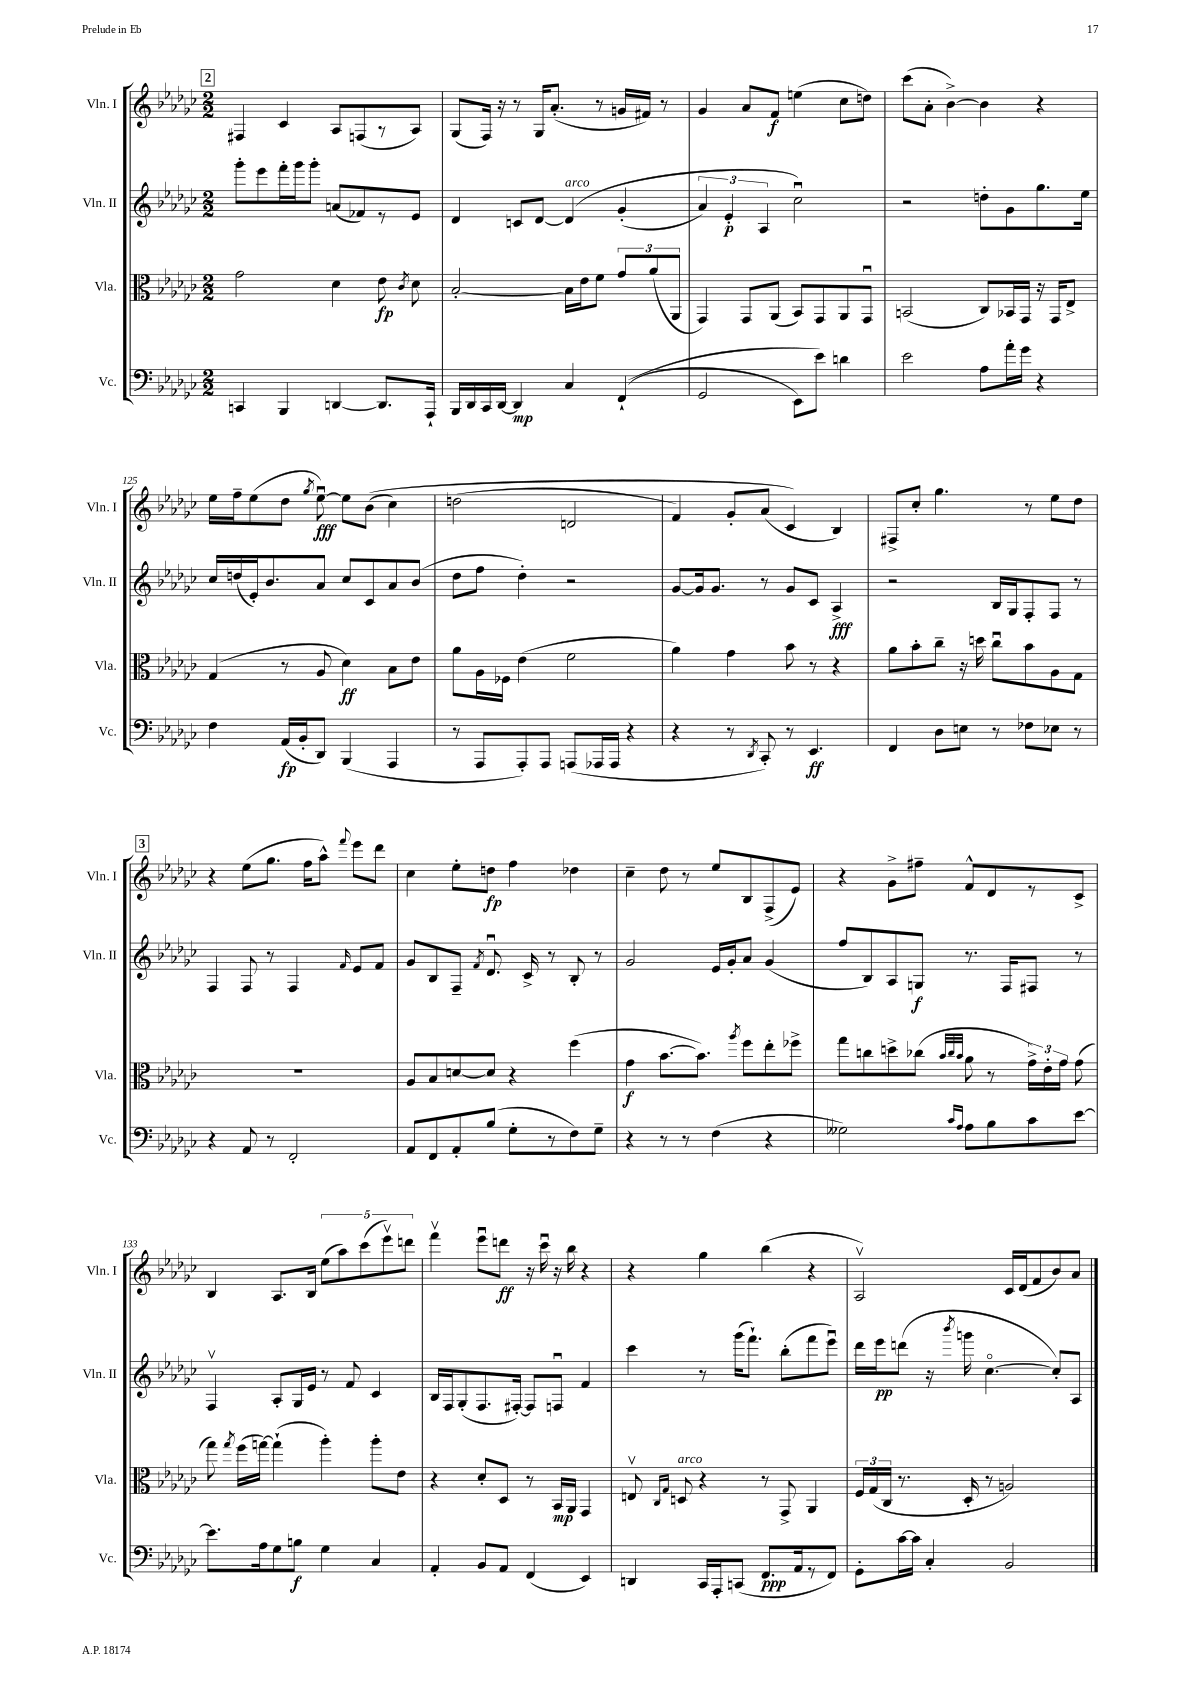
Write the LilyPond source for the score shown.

<<
\new StaffGroup <<
\new Staff = "s0" \with { instrumentName = "Vln. I" shortInstrumentName = "Vln. I" } {
    \clef treble \key ges \major \numericTimeSignature \time 2/2
    \autoBeamOff \mark \markup { \box "2" } fis4 ces'4 aes8[ f8( r8 aes8]) |
    ges8[( f16]) r16 r8 ges16[ aes'8.]-.( r8 g'16[ fis'16]) r8 |
    ges'4 aes'8[ f'8]\f e''4( ces''8[ d''8]) |
    ces'''8[( aes'8]-. bes'4~->) bes'4 r4 |
    ees''16[ f''16-- ees''8( des''8] \acciaccatura { ges''8 } ees''8~\downbow\fff) ees''8[ bes'8](\( ces''4) |
    d''2( d'2 |
    f'4) ges'8[-. aes'8]( ces'4\) bes4) |
    fis8[-> ces''8]-. ges''4. r8 ees''8[ des''8] |
    \mark \markup { \box "3" } r4 ees''8[( ges''8.] f''16[ aes''8]-^) \appoggiatura { f'''8 } ees'''8[ des'''8] |
    ces''4 ees''8[-. d''8]\fp f''4 des''4 |
    ces''4-- des''8 r8 ees''8[ bes8 f8->( ees'8]) |
    r4 ges'8[-> fis''8]-- f'8[-^ des'8 r8 ces'8]-> |
    bes4 aes8.[ bes16] \tuplet 5/4 { ees''8[( aes''8) ces'''8( ees'''8\upbow) d'''8] } |
    f'''4\upbow ees'''8[\downbow d'''8]\ff r16 ces'''16\downbow r16 bes''16 r4 |
    r4 ges''4 bes''4( r4 |
    aes2\upbow) ces'16[ des'16( f'8 bes'8) aes'8] \bar "|." |
}
\new Staff = "s1" \with { instrumentName = "Vln. II" shortInstrumentName = "Vln. II" } {
    \clef treble \key ges \major \numericTimeSignature \time 2/2
    \autoBeamOff \mark \markup { \box "2" } ges'''8[-. ees'''8 f'''16-. ges'''16 ges'''8]-. a'8[( fes'8) r8 ees'8] |
    des'4 c'8[ des'8]~ des'4^\markup { \italic "arco" }\( ges'4-.( |
    \tuplet 3/2 { aes'4) ees'4-.\p aes4 } ces''2\downbow\) |
    r2 d''8[-. ges'8 ges''8. ees''16] |
    ces''16[ d''16( ees'16-.) bes'8. aes'8] ces''8[ ces'8 aes'8 bes'8]( |
    des''8[ f''8] des''4-.) r2 |
    ges'8[~ ges'16 ges'8.] r8 ges'8[ ces'8] aes4->\fff |
    r2 bes16[ ges16 f8-. f8] r8 |
    \mark \markup { \box "3" } f4 f8 r8 f4 \grace { f'16 } ees'8[ f'8] |
    ges'8[ bes8 f8]-- \acciaccatura { f'8 } des'8.\downbow ces'16-> r8 bes8-. r8 |
    ges'2 ees'16[ ges'16-. aes'8] ges'4( |
    f''8[ bes8) aes8 g8]\f r8. f16[ fis8] r8 |
    f4\upbow aes8[-. ges16 ees'16] r8 f'8 ces'4 |
    bes16[ f16 ges8-.( f8. fis16]~-.) fis8[ f8]\downbow f'4 |
    ces'''4 r8 ges'''16[( f'''8.]-!) bes''8[-.( f'''8 ees'''8]\downbow) |
    des'''16[ ees'''16\pp d'''8]( r16 \acciaccatura { bes'''8 } g'''16 ces''4.~\flageolet ces''8[-.) aes8] \bar "|." |
}
\new Staff = "s2" \with { instrumentName = "Vla." shortInstrumentName = "Vla." } {
    \clef alto \key ges \major \numericTimeSignature \time 2/2
    \autoBeamOff \mark \markup { \box "2" } ges'2 des'4 ees'8\fp \acciaccatura { ces'8 } des'8 |
    bes2~-. bes16[ ees'16 f'8] \tuplet 3/2 { ges'8[ aes'8( aes,8] } |
    ges,4) ges,8[ aes,8]( bes,8[) ges,8 aes,8 ges,8]\downbow |
    b,2( ces8[) bes,16 ges,16] r16 ges,16[ ees8]-> |
    ges4( r8 aes8 des'4\ff) bes8[ ees'8] |
    aes'8[ aes16 fes16] ees'4( f'2 |
    aes'4) ges'4 bes'8 r8 r4 |
    aes'8[ bes'8-. ces''8]-- r16 d''16 ces''8[\downbow bes'8 aes8 ges8] |
    \mark \markup { \box "3" } R1 |
    aes8[ bes8 d'8~ d'8] r4 f''4( |
    ges'4\f bes'8.[~ bes'8.]) \acciaccatura { aes''8 } f''8[ ees''8-. fes''8]-> |
    ges''8[ c''8 d''8-> ces''8]( \grace { bes'32[ ces''32 bes'32] } aes'8 r8 \tuplet 3/2 { ges'16[->) ees'16-. ges'16] } ges'8( |
    ges''8) \acciaccatura { ges''8 } f''16[( g''16]~) g''4-!( aes''4-.) aes''8[-. ees'8] |
    r4 des'8[-. des8] r8 bes,16[\mp aes,16] ges,4 |
    e8\upbow \grace { ces16[ ges16] } d8^\markup { \italic "arco" } r4 r8 ges,8-> aes,4 |
    \tuplet 3/2 { f16[ ges16( ces16] } r8. des16-. r8 a2) \bar "|." |
}
\new Staff = "s3" \with { instrumentName = "Vc." shortInstrumentName = "Vc." } {
    \clef bass \key ges \major \numericTimeSignature \time 2/2
    \autoBeamOff \mark \markup { \box "2" } c,4 bes,,4 d,4~ d,8.[ aes,,16]-! |
    bes,,16[ des,16 ces,16 des,16]~ des,4\mp ces4 f,4-!(\( |
    ges,2 ees,8[) ees'8]\) d'4 |
    ees'2 aes8[ aes'16-. ges'16] r4 |
    f4 aes,16[\fp( bes,16-. des,8]) bes,,4( aes,,4 |
    r8 aes,,8[ aes,,8-.) aes,,8] a,,8[( aes,,16 aes,,16] r4 |
    r4 r8 \acciaccatura { des,8 } ces,8-.) r8 ees,4.\ff |
    f,4 des8[ e8] r8 fes8[ ees8] r8 |
    \mark \markup { \box "3" } r4 aes,8 r8 f,2-. |
    aes,8[ f,8 aes,8-. bes8]( ges8[-. r8 f8) ges8]-- |
    r4 r8 r8 f4( r4 |
    geses2) \grace { ces'16[ aes16] } aes8[ bes8 ces'8 ees'8]~ |
    ees'8.[ aes16 ges8 b8]\f ges4 ces4 |
    aes,4-. bes,8[ aes,8] f,4( ees,4) |
    d,4 ces,16[ aes,,16-. c,8]( f,8.[\ppp aes,16 r8 f,8]) |
    ges,8[-. ces'16~ ces'16] ces4-. bes,2 \bar "|." |
}
>>
>>
\layout { \context { \Score currentBarNumber = #121 } }
